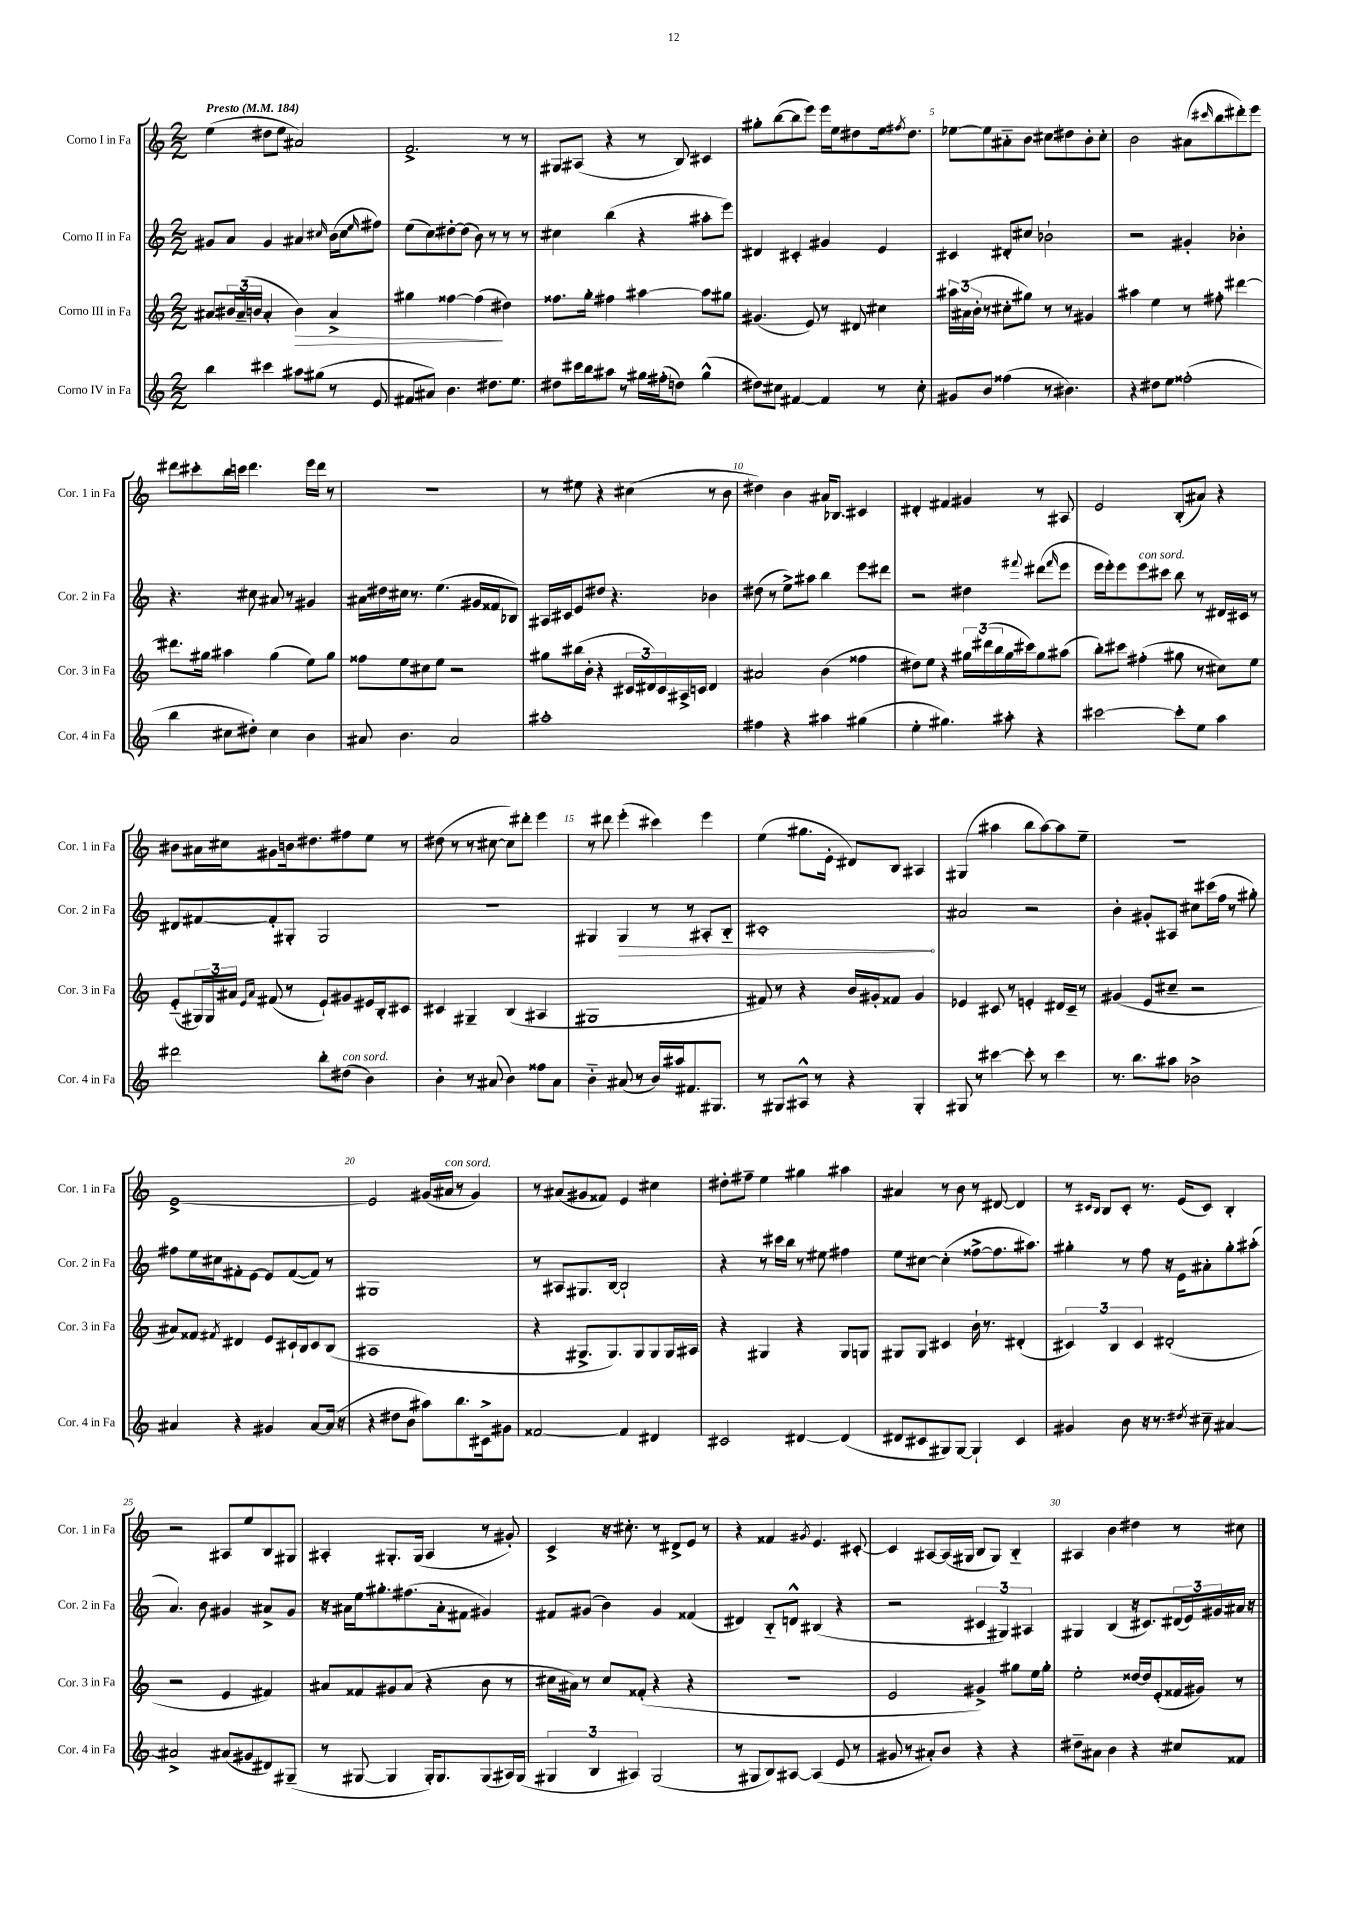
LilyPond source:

<<
\new StaffGroup <<
\new Staff = "s0" \with { instrumentName = "Corno I in Fa" shortInstrumentName = "Cor. 1 in Fa" } {
    \clef treble \key c \major \numericTimeSignature \time 2/2 \tempo "Presto" 4 = 184
    e''4( dis''8 e''8 ais'2) |
    f'2.-> r8 r8 |
    gis8 ais8( r4 r8 b8) cis'4 |
    gis''8-. b''8~( b''8 e'''8) e'''16 e''16 dis''8 e''16 \acciaccatura { fis''8 } dis''8. |
    ees''8~ ees''8 ais'8-_ b'8 cis''8 dis''8 b'8-. cis''8-. |
    b'2 ais'8( \grace { cis'''16 } b''8 dis'''8-.) e'''8 |
    dis'''8 cis'''8-. b''16 c'''16 dis'''4. e'''16 dis'''16 r8 |
    R1 |
    r8 eis''8 r4 cis''4( r8 b'8 |
    dis''4) b'4 ais'16 bes8. cis'4 |
    dis'4-. fis'4 gis'4 r8 ais8 |
    e'2 b8-.( ais'8) r4 |
    bis'8 ais'16 cis''16 gis'8 b'16 dis''8. fis''8 e''8 r8 |
    dis''8( r8 r8 cis''8~ cis''8) dis'''8-. e'''4 |
    r8 dis'''8 e'''4-.( cis'''4) e'''4 |
    e''4( gis''8. e'16-. dis'8) b8 ais4 |
    gis4( ais''4 b''8 ais''8~) ais''8 e''8-- |
    r1 |
    e'1~-> |
    e'2 gis'16( ais'16^\markup { \italic "con sord." } r8 gis'4) |
    r8 ais'8( gis'8 fisis'8) e'4 cis''4 |
    dis''8-. fis''8-- e''4 gis''4 ais''4 |
    ais'4 r8 b'8 r8 dis'8~ dis'4 |
    r8 \grace { cis'16 b16 } b8 cis'8-. r8. e'16( cis'8) b4-. |
    r2 ais8 e''8 b8 gis8 |
    ais4-. gis8.-. gis16( ais4 r8 gis'8-.) |
    c'4-> r16 cis''8.-. r8 dis'8-> e'8 r8 |
    r4 fisis'4 \acciaccatura { gis'8 } e'4. cis'8~-. |
    cis'4 ais8~ ais16( gis16 b8 gis8) b4-_ |
    ais4 b'4 dis''4 r8 cis''8 \bar "|." |
}
\new Staff = "s1" \with { instrumentName = "Corno II in Fa" shortInstrumentName = "Cor. 2 in Fa" } {
    \clef treble \key c \major \numericTimeSignature \time 2/2
    gis'8 a'8 gis'4 ais'4 \grace { cis''16 } b'16( cis''16 \grace { e''16 } fis''8) |
    e''8( c''8) dis''8~-. dis''8( b'8) r8 r8 r8 |
    cis''4 b''4( r4 ais''8-. e'''8) |
    dis'4 cis'4-. gis'4 e'4 |
    cis'4 dis'8-. cis''8 bes'2-! |
    r2 gis'4-. bes'4-. |
    r4. cis''8 ais'8 r8 gis'4 |
    ais'16 dis''16 cis''16 r8. e''4.( gis'16 fisis'16 bes8) |
    ais16 cis'16 e'8 dis''8 r4. bes'4 |
    dis''8( r8 e''8->) ais''8 b''4 e'''8 dis'''8 |
    r2 dis''4 \appoggiatura { fis'''8 } dis'''8( \grace { fis'''16 } e'''8 |
    e'''16 e'''16-.) e'''8 e'''8^\markup { \italic "con sord." } cis'''8 b''8 r8 dis'16 cis'16 r8 |
    dis'8 fis'8~ fis'8-. gis8-. gis2 |
    r1 |
    gis4 \once \override Hairpin.circled-tip = ##t gis4\> r8 r8 ais8-. b8-_ |
    cis'1-.\! |
    ais'2 r2 |
    b'4-. gis'8-. ais8 cis''8 cis'''16( f''16 r8 gis''8-.) |
    fis''8 e''16 cis''16 fis'8-. e'8~ e'8 fis'8~( fis'8) r8 |
    gis1 |
    r8 ais8 gis8. b16~ b2-! |
    r4 r8 cis'''16 b''16 r8 eis''8 fis''4 |
    e''8 cis''8~ cis''4-.( fisis''8~-> fisis''8. ais''8.) |
    gis''4-. r8 f''8 r16 e'16 ais'8-. gis''8-. ais''8-.( |
    a'4.) b'8 gis'4 ais'8-> gis'8 |
    r16 ais'16 e''16 gis''8.-. fis''8.( ais'16-. fis'8 gis'4) |
    fis'8 gis'8( b'4) gis'4 fisis'4( |
    dis'4) b8-_ d'8-^ bis4( r4 |
    r2 \tuplet 3/2 { cis'4 gis4) ais4 } |
    gis4 b4( r16 cis'8.) \tuplet 3/2 { dis'16( e'16) gis'16 } ais'16 r16 \bar "|." |
}
\new Staff = "s2" \with { instrumentName = "Corno III in Fa" shortInstrumentName = "Cor. 3 in Fa" } {
    \clef treble \key c \major \numericTimeSignature \time 2/2
    ais'8 \tuplet 3/2 { bis'16 ais'16--( b'16 } ais'4-. b'4\>) ais'4-> |
    gis''4 fisis''4~ fisis''4\!( dis''4) |
    fisis''8. g''16-. fis''4 ais''4~ ais''8 gis''8 |
    gis'4.( e'8) r8 dis'8 cis''4 |
    \tuplet 3/2 { ais''16 ais'16( b'16-. } r8 cis''8-. gis''8) r8 r8 gis'4 |
    ais''4 e''4 r8 fis''8-. dis'''4~ |
    dis'''8. gis''16 ais''4 gis''4( e''8) gis''8 |
    fisis''8 e''8 cis''8 e''8 r2 |
    gis''8 bis''16( b'16-. r4 \tuplet 3/2 { cis'16 dis'16) cis'16 } ais16-> c'16 dis'4 |
    ais'2 b'4( fisis''4 |
    dis''8) e''8 r4 \tuplet 3/2 { gis''16 dis'''16( b''16 } gis''16 cis'''16) gis''8 ais''8( |
    b''8-.) cis'''8 fis''4-.( gis''8 r8 cis''8) e''8 |
    e'8-_( \tuplet 3/2 { gis16) gis16 ais'16 } \grace { e'16 ais'16 } fis'8( r8 e'8-!) gis'8 eis'16 b16-. cis'8 |
    cis'4 gis4-- b4( ais4 |
    gis1 |
    fis'8) r8 r4 b'16 gis'16-. fisis'8 gis'4 |
    ees'4 cis'8 r8 e'4-. dis'16 cis'16-- r8 |
    gis'4( e'8 cis''8-- r2 |
    ais'8) fisis'8 \acciaccatura { fis'8 } dis'4 e'8 cis'16-! b16 cis'8 b8( |
    ais1 |
    r4 gis8.-> gis8.) gis8 gis8 gis16 ais16 |
    r4 gis4 r4 gis8 g8 |
    gis8 gis8 cis'4 b'16-! r8. dis'4-.( |
    \tuplet 3/2 { cis'4) b4 cis'4 } dis'2-.( |
    r2 e'4 fis'4) |
    ais'8 fisis'8 gis'8 ais'8( r4 b'8 r8 |
    cis''16 ais'16) r8 cis''8 fisis'8-.( r4 r4 |
    R1 |
    e'2 gis'4->) gis''8 e''16 gis''16-. |
    e''2-. disis''16~ disis''16 e'8-.( fisis'16 gis'16) r8 \bar "|." |
}
\new Staff = "s3" \with { instrumentName = "Corno IV in Fa" shortInstrumentName = "Cor. 4 in Fa" } {
    \clef treble \key c \major \numericTimeSignature \time 2/2
    b''4 cis'''4 ais''8 gis''8( r8 e'8 |
    fis'8 ais'8) b'4. dis''8. e''8. |
    dis''8 cis'''16 b''16 ais''8 r8 gis''16 fis''16-.( d''8) gis''4-^( |
    dis''8) cis''8 fis'4~ fis'4 r8 cis''8-. |
    gis'8 b'8 fisis''4( r8 bis'4.) |
    r4 dis''8 e''8 fisis''2-.( |
    b''4 cis''8 dis''8-.) cis''4 b'4 |
    ais'8 b'4. ais'2 |
    ais''1-. |
    fis''4 r4 ais''4 gis''4( |
    e''4-. gis''4.) ais''8-. r4 |
    cis'''2~ cis'''8-. e''8 a''4 |
    dis'''2 b''8-. dis''8^\markup { \italic "con sord." }( b'4) |
    b'4-. r8 ais'8( b'4) fisis''8 ais'8 |
    b'4-_ ais'8( r8 b'16) ais''16 fis'8. gis8. |
    r8 gis8 ais8-^ r8 r4 gis4-. |
    gis8 r8 cis'''4~ cis'''8-. r8 cis'''4 |
    r8. b''8. ais''8 bes'2-> |
    ais'4 r4 gis'4 ais'8~ ais'16( r16 |
    r4 dis''8 b'8 ais''8) b''8. cis'16-> gis'8 |
    fisis'2~ fisis'4 dis'4 |
    cis'2 dis'4~ dis'4( |
    dis'8 cis'8 gis8) gis8~ gis4-! cis'4 |
    gis'4 b'8 r16 r8. \acciaccatura { dis''8 } cis''8-- ais'4~ |
    ais'2-> ais'8( gis'8 dis'8) gis8--( |
    r8 gis8~ gis4 gis16-.) gis8. gis8( ais16) gis16( |
    \tuplet 3/2 { gis4 b4 ais4) } gis2( |
    r8 gis8 b8) ais8~ ais4( e'8 r8 |
    gis'8 r8 ais'8-.) b'8 r4 r4 |
    dis''8-- ais'8 b'4 r4 cis''8 fisis'8 \bar "|." |
}
>>
>>
\layout { \context { \Score \override BarNumber.break-visibility = ##(#f #t #t) barNumberVisibility = #(every-nth-bar-number-visible 5) } }
